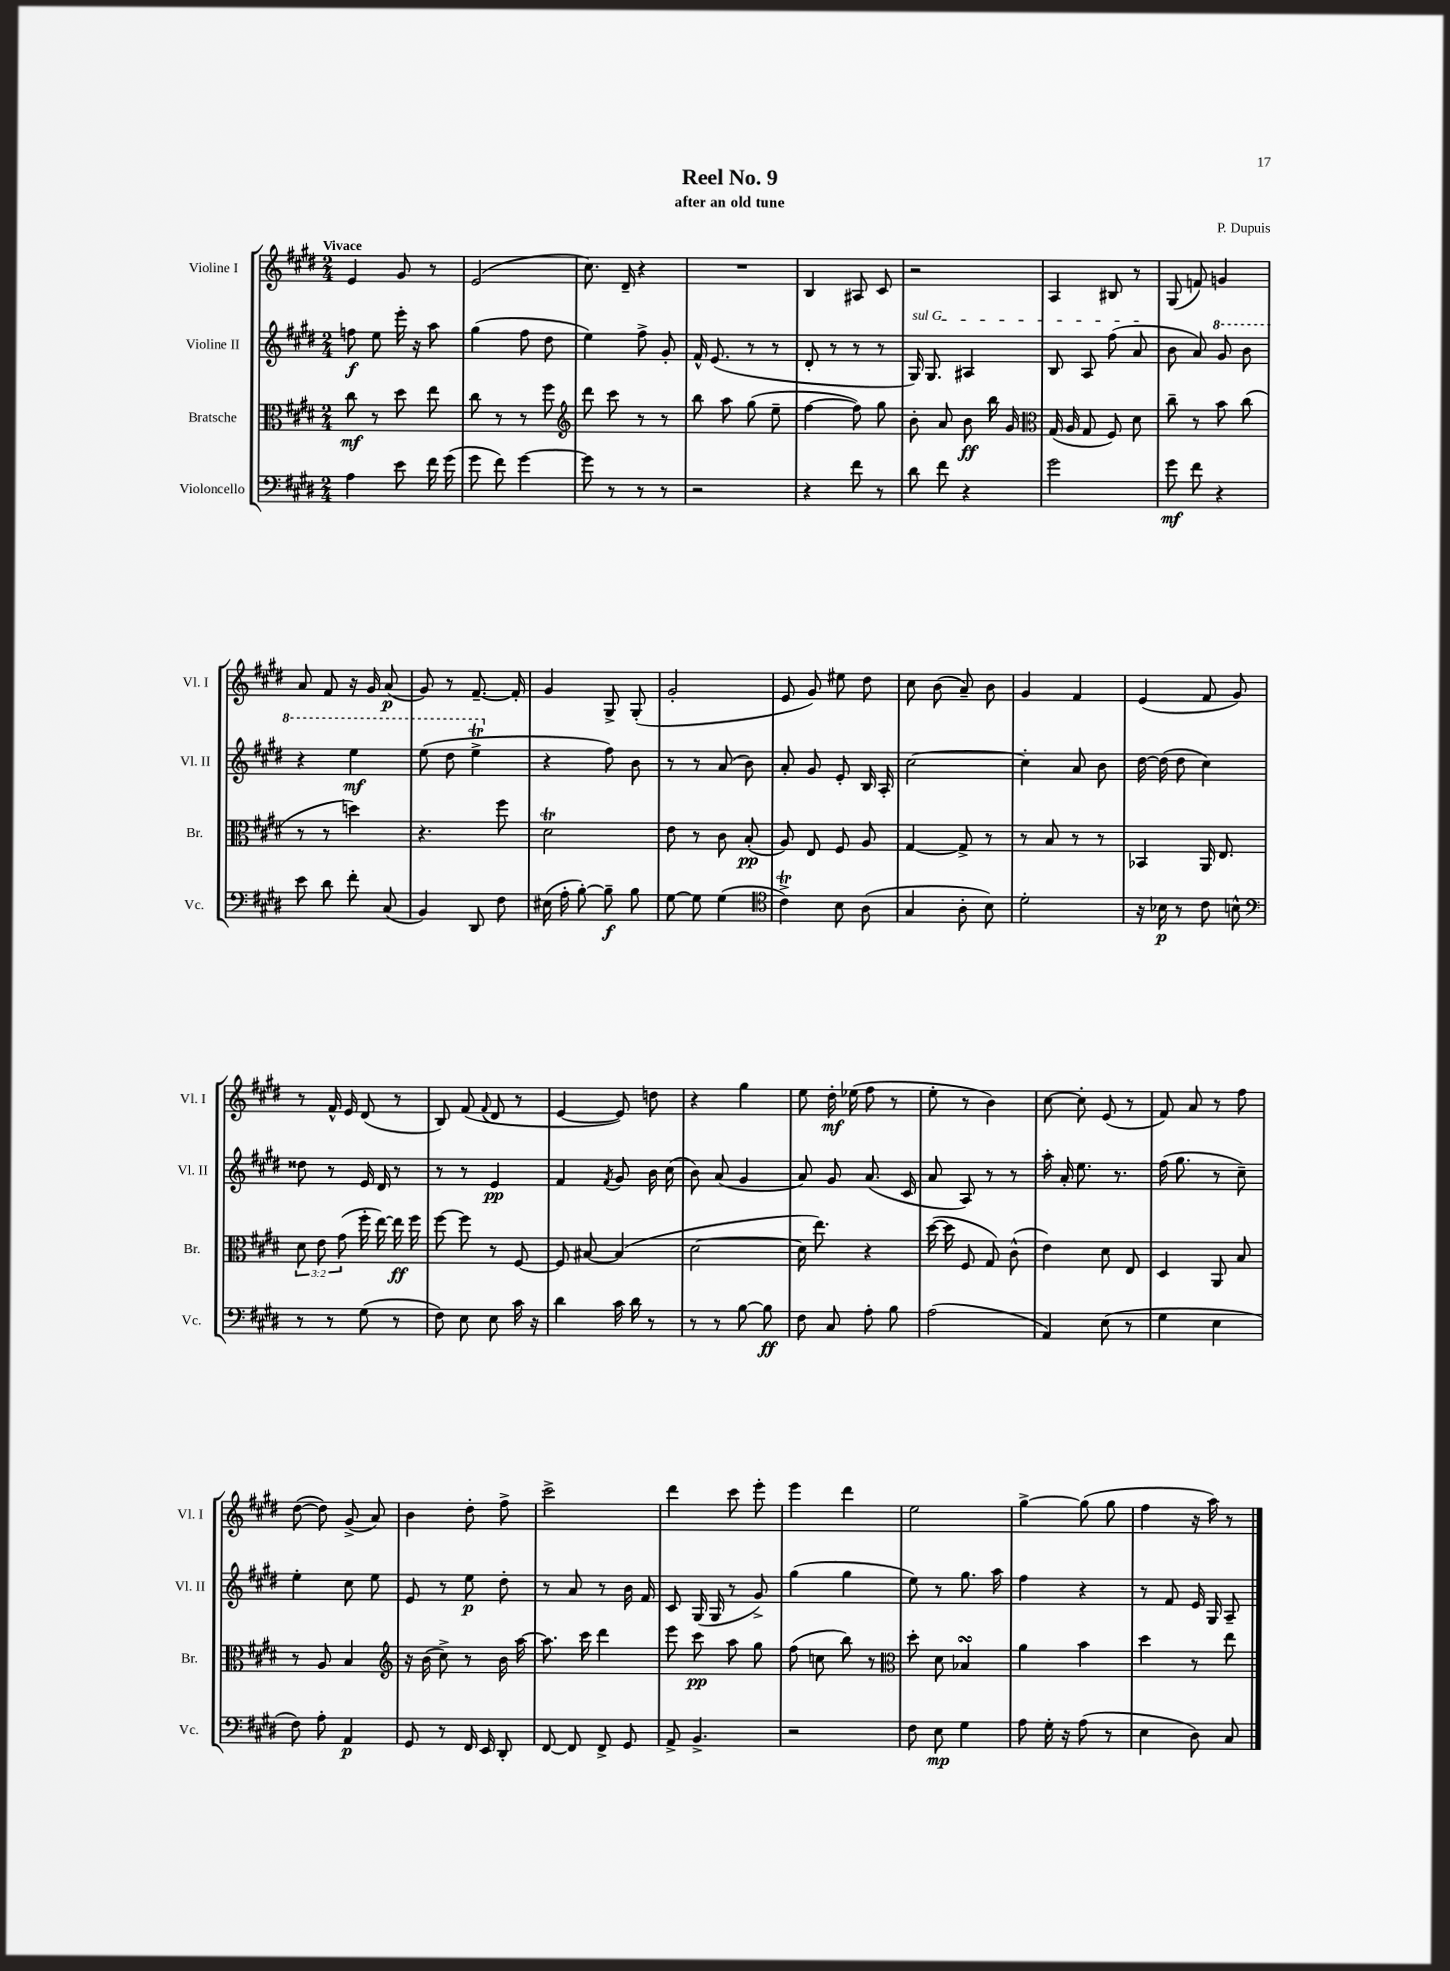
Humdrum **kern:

**kern	**dynam	**kern	**dynam	**kern	**dynam	**kern	**dynam
*part4	*part4	*part3	*part3	*part2	*part2	*part1	*part1
*staff4	*staff4	*staff3	*staff3	*staff2	*staff2	*staff1	*staff1
*I"Violoncello	*	*I"Bratsche	*	*I"Violine II	*	*I"Violine I	*
*I'Vc.	*	*I'Br.	*	*I'Vl. II	*	*I'Vl. I	*
*clefF4	*	*clefC3	*	*clefG2	*	*clefG2	*
*k[f#c#g#d#]	*	*k[f#c#g#d#]	*	*k[f#c#g#d#]	*	*k[f#c#g#d#]	*
*M2/4	*	*M2/4	*	*M2/4	*	*M2/4	*
=1	=1	=1	=1	=1	=1	=1	=1
!	!	!	!	!	!	!LO:TX:a:B:t=Vivace	!
4A\	.	8cc#\	mf	8ffn\	f	4e/	.
.	.	8r	.	8ee\	.	.	.
8e\	.	8dd#\	.	16eee'\	.	8g#/	.
.	.	.	.	16r	.	.	.
16f#\	.	8ee\	.	8aa\	.	8r	.
(16g#\	.	.	.	.	.	.	.
=2	=2	=2	=2	=2	=2	=2	=2
8g#\	.	8cc#\	.	(4gg#\	.	(2e/	.
8f#\)	.	8r	.	.	.	.	.
[4g#\	.	8r	.	8ff#\	.	.	.
.	.	8ff#\	.	8dd#\	.	.	.
=3	=3	=3	=3	=3	=3	=3	=3
*	*	*clefG2	*	*	*	*	*
8g#\]	.	8ddd#\	.	4ee\)	.	8.cc#\)	.
8r	.	8ccc#\	.	.	.	.	.
.	.	.	.	.	.	16d#~/	.
8r	.	8r	.	8ff#^\	.	4r	.
8r	.	8r	.	8g#'/	.	.	.
=4	=4	=4	=4	=4	=4	=4	=4
2r	.	8bb\	.	16f#^^/	.	2r	.
.	.	.	.	(8.e/	.	.	.
.	.	8aa\	.	.	.	.	.
.	.	(8gg#\	.	8r	.	.	.
.	.	8ee~\	.	8r	.	.	.
=5	=5	=5	=5	=5	=5	=5	=5
4r	.	[4ff#\	.	8d#'/	.	4B/	.
.	.	.	.	8r	.	.	.
8f#\	.	8ff#\])	.	8r	.	8A#X/	.
8r	.	8gg#\	.	8r	.	8c#/	.
=6	=6	=6	=6	=6	=6	=6	=6
!	!	!	!	!LO:TX:a:i:t=sul G	!	!	!
8d#\	.	8b'\	.	16G#/)	.	2r	.
.	.	.	.	8.G#/	.	.	.
8f#\	.	8a/	.	.	.	.	.
4r	.	8b\	ff	4A#X/	.	.	.
.	.	16bb\	.	.	.	.	.
.	.	16g#/	.	.	.	.	.
=7	=7	=7	=7	=7	=7	=7	=7
*	*	*clefC3	*	*	*	*	*
2g#\	.	(16G#/	.	8B/	.	4A/	.
.	.	16A/	.	.	.	.	.
.	.	8G#/	.	8A/	.	.	.
.	.	8F#/)	.	(8ff#\	.	8B#X/	.
.	.	8d#\	.	8a/	.	8r	.
=8	=8	=8	=8	=8	=8	=8	=8
8g#\	mf	8cc#~\	.	8b\	.	(8G#/	.
8f#\	.	8r	.	8a/)	.	8fn/)	.
*	*	*	*	*8va	*	*	*
4r	.	8b\	.	8gg#/	.	4gn/	.
.	.	(8cc#\	.	8bb\	.	.	.
!!LO:LB:g=z
=9	=9	=9	=9	=9	=9	=9	=9
8e\	.	8r	.	4r	.	8a/	.
8d#\	.	8r	.	.	.	8f#/	.
8f#'\	.	4ddn\)	.	4eee\	mf	16r	.
.	.	.	.	.	.	16g#/	.
(8C#/	.	.	.	.	.	(8a/	p
=10	=10	=10	=10	=10	=10	=10	=10
4BB/)	.	4.r	.	(8eee\	.	8g#/)	.
.	.	.	.	8ddd#\	.	8r	.
8DD#/	.	.	.	4eeeT^\	.	[8.f#~/	.
8F#\	.	8ff#\	.	.	.	.	.
.	.	.	.	.	.	16f#'/]	.
=11	=11	=11	=11	=11	=11	=11	=11
*	*	*	*	*X8va	*	*	*
(16E#X\	.	2d#t\	.	4r	.	4g#/	.
16A'\	.	.	.	.	.	.	.
[8B'\)	.	.	.	.	.	.	.
8B~\]	f	.	.	8ff#\)	.	8G#^/	.
8B\	.	.	.	8b\	.	(8G#'/	.
=12	=12	=12	=12	=12	=12	=12	=12
[8G#\	.	8e\	.	8r	.	2g#'/	.
8G#\]	.	8r	.	8r	.	.	.
(4G#\	.	8c#\	.	(8a/	.	.	.
.	.	(8B'/	pp	8b\)	.	.	.
=13	=13	=13	=13	=13	=13	=13	=13
*clefC4	*	*	*	*	*	*	*
4c#T^\)	.	8A/)	.	8a'/	.	8e/	.
.	.	8E/	.	8g#/	.	8g#/)	.
8B\	.	8F#/	.	8e'/	.	8ee#X\	.
(8A\	.	8A/	.	16B/	.	8dd#\	.
.	.	.	.	16A'/	.	.	.
=14	=14	=14	=14	=14	=14	=14	=14
4G#/	.	[4G#/	.	[2cc#\	.	8cc#\	.
.	.	.	.	.	.	(8b\	.
8A'\	.	8G#^/]	.	.	.	8a~/)	.
8B\)	.	8r	.	.	.	8b\	.
=15	=15	=15	=15	=15	=15	=15	=15
2d#'\	.	8r	.	4cc#'\]	.	4g#/	.
.	.	8B/	.	.	.	.	.
.	.	8r	.	8a/	.	4f#/	.
.	.	8r	.	8b\	.	.	.
=16	=16	=16	=16	=16	=16	=16	=16
16r	.	4BB-X/	.	[16dd#\	.	(4e/	.
16B-X\	p	.	.	(16dd#\]	.	.	.
8r	.	.	.	8dd#\	.	.	.
8c#\	.	16AA/	.	4cc#\)	.	8f#/	.
.	.	8.E/	.	.	.	.	.
8Bn^^\	.	.	.	.	.	8g#/)	.
!!LO:LB:g=z
=17	=17	=17	=17	=17	=17	=17	=17
*clefF4	*	*	*	*	*	*	*
8r	.	12d#\	.	8dd##X\	.	8r	.
.	.	12e\	.	.	.	.	.
8r	.	.	.	8r	.	16f#^^/	.
.	.	(12g#\	.	.	.	.	.
.	.	.	.	.	.	16e/	.
(8G#\	.	16ff#'\	.	16e/	.	(8d#/	.
.	.	[16ee\)	.	16d#/	.	.	.
8r	.	16ee\]	ff	8r	.	8r	.
.	.	16ff#\	.	.	.	.	.
=18	=18	=18	=18	=18	=18	=18	=18
8F#\)	.	[8ff#\	.	8r	.	8B/)	.
8E\	.	8ff#\]	.	8r	.	(8f#/	.
.	.	.	.	.	.	8qqf#/	.
8E\	.	8r	.	4e/	pp	8d#/	.
16c#\	.	[8F#/	.	.	.	8r	.
16r	.	.	.	.	.	.	.
=19	=19	=19	=19	=19	=19	=19	=19
4d#\	.	8F#/]	.	4f#/	.	[4e/	.
.	.	[8B#X/	.	.	.	.	.
.	.	.	.	8qf#/	.	.	.
16c#\	.	(4B#/]	.	8g#/	.	8e/])	.
16d#\	.	.	.	.	.	.	.
8r	.	.	.	16b\	.	8ddn\	.
.	.	.	.	(16cc#\	.	.	.
=20	=20	=20	=20	=20	=20	=20	=20
8r	.	[2d#\	.	8b\)	.	4r	.
8r	.	.	.	(8a/	.	.	.
[8B\	.	.	.	4g#/	.	4gg#\	.
8B\]	ff	.	.	.	.	.	.
=21	=21	=21	=21	=21	=21	=21	=21
8F#\	.	16d#\]	.	8a/)	.	8ee\	.
.	.	8.ee\)	.	.	.	.	.
8C#/	.	.	.	8g#/	.	16dd#'\	mf
.	.	.	.	.	.	(16ee-X\	.
8A'\	.	4r	.	(8.a/	.	8ff#\	.
8B\	.	.	.	.	.	8r	.
.	.	.	.	16c#/	.	.	.
=22	=22	=22	=22	=22	=22	=22	=22
(2A\	.	([16dd#\	.	8a/	.	8ee'\	.
.	.	16dd#\]	.	.	.	.	.
.	.	8F#/	.	8A/)	.	8r	.
.	.	8G#/)	.	8r	.	4b\)	.
.	.	(8c#^^\	.	8r	.	.	.
=23	=23	=23	=23	=23	=23	=23	=23
4AA/)	.	4e\)	.	16aa'\	.	[8cc#\	.
.	.	.	.	16a'/	.	.	.
.	.	.	.	8.ee\	.	8cc#'\]	.
(8E\	.	8d#\	.	.	.	(8e/	.
.	.	.	.	8.r	.	.	.
8r	.	8E/	.	.	.	8r	.
=24	=24	=24	=24	=24	=24	=24	=24
4G#\	.	4D#/	.	(16ff#\	.	8f#/)	.
.	.	.	.	8.gg#\	.	.	.
.	.	.	.	.	.	8a/	.
4E\	.	8AA/	.	8r	.	8r	.
.	.	8B/	.	8cc#~\)	.	8ff#\	.
!!LO:LB:g=z
=25	=25	=25	=25	=25	=25	=25	=25
8F#\)	.	8r	.	4ee'\	.	([8dd#\	.
8A'\	.	8A/	.	.	.	8dd#\])	.
4AA/	p	4B/	.	8cc#\	.	(8g#^/	.
.	.	.	.	8ee\	.	8a/)	.
=26	=26	=26	=26	=26	=26	=26	=26
*	*	*clefG2	*	*	*	*	*
8GG#/	.	16r	.	8e/	.	4b\	.
.	.	(16b\	.	.	.	.	.
8r	.	8cc#^\)	.	8r	.	.	.
16FF#/	.	8r	.	8ee\	p	8dd#'\	.
16EE/	.	.	.	.	.	.	.
8DD#'/	.	16b\	.	8dd#'\	.	8ff#^\	.
.	.	[16aa\	.	.	.	.	.
=27	=27	=27	=27	=27	=27	=27	=27
[8FF#/	.	8.aa\]	.	8r	.	2ccc#^\	.
8FF#/]	.	.	.	8a/	.	.	.
.	.	16ccc#\	.	.	.	.	.
8FF#^/	.	4ddd#\	.	8r	.	.	.
8GG#/	.	.	.	16b\	.	.	.
.	.	.	.	16f#/	.	.	.
=28	=28	=28	=28	=28	=28	=28	=28
8AA^/	.	8eee\	.	8c#/	.	4ddd#\	.
4.BB^/	.	8ccc#\	pp	(16G#/	.	.	.
.	.	.	.	16G#/	.	.	.
.	.	8aa\	.	8r	.	8ccc#\	.
.	.	8gg#\	.	8g#^/)	.	8eee'\	.
=29	=29	=29	=29	=29	=29	=29	=29
2r	.	(8ff#\	.	(4gg#\	.	4eee\	.
.	.	8ccn\	.	.	.	.	.
.	.	8bb\)	.	4gg#\	.	4ddd#\	.
.	.	8r	.	.	.	.	.
=30	=30	=30	=30	=30	=30	=30	=30
*	*	*clefC3	*	*	*	*	*
8F#\	.	8dd#'\	.	8ee\)	.	2ee\	.
8E\	mp	8d#\	.	8r	.	.	.
4G#\	.	4B-XsSSs/	.	8.gg#\	.	.	.
.	.	.	.	16aa\	.	.	.
=31	=31	=31	=31	=31	=31	=31	=31
8A\	.	4a\	.	4ff#\	.	[4gg#^\	.
16G#'\	.	.	.	.	.	.	.
16r	.	.	.	.	.	.	.
(8A\	.	4b\	.	4r	.	(8gg#\]	.
8r	.	.	.	.	.	8gg#\	.
=32	=32	=32	=32	=32	=32	=32	=32
4E\	.	4dd#\	.	8r	.	4ff#\	.
.	.	.	.	8f#/	.	.	.
8D#\)	.	8r	.	16e/	.	16r	.
.	.	.	.	16G#/	.	16aa\)	.
8C#/	.	8ee\	.	8A~/	.	8r	.
==	==	==	==	==	==	==	==
*-	*-	*-	*-	*-	*-	*-	*-
